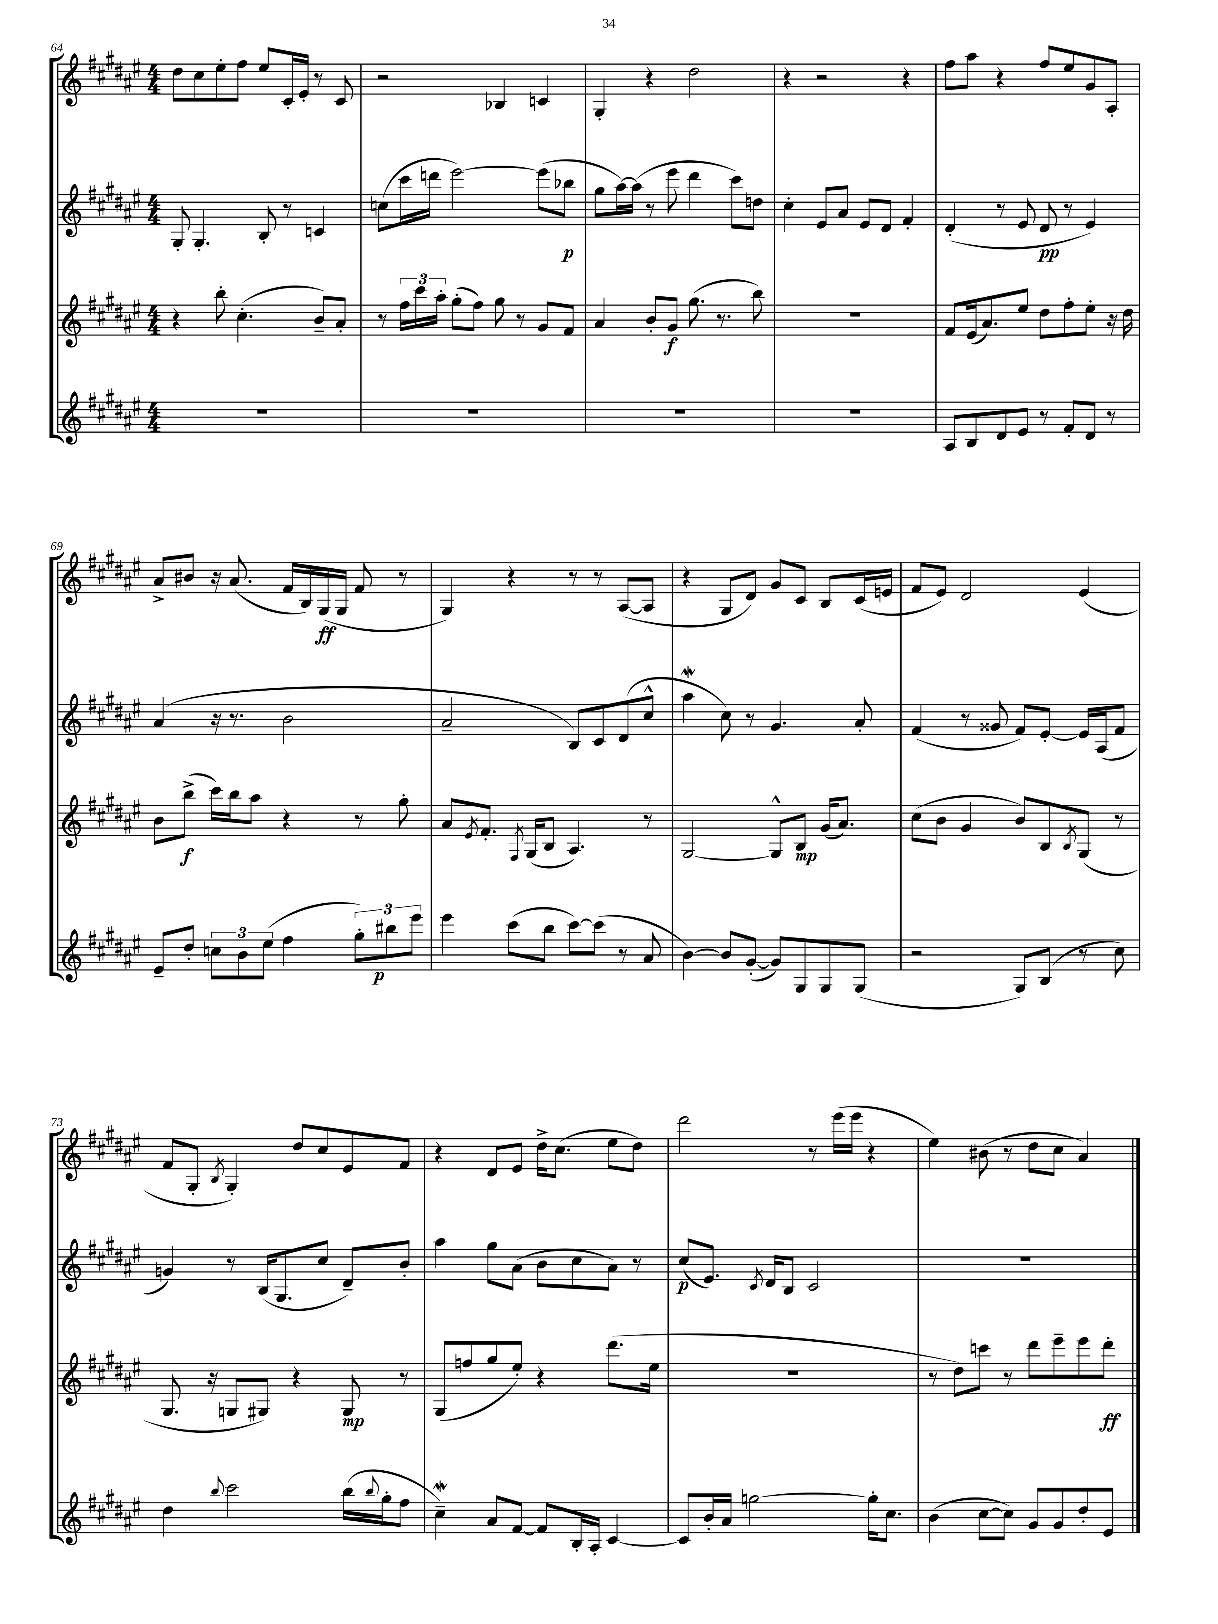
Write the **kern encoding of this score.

**kern	**kern	**kern	**kern
*staff4	*staff3	*staff2	*staff1
*clefG2	*clefG2	*clefG2	*clefG2
*k[f#c#g#d#a#e#]	*k[f#c#g#d#a#e#]	*k[f#c#g#d#a#e#]	*k[f#c#g#d#a#e#]
*M4/4	*M4/4	*M4/4	*M4/4
1r	4r	8G#'	8dd#
.	.	4.G#'	8cc#
.	8bb'	.	8ee#'
.	(4.cc#'	.	8ff#
.	.	8B'	8ee#
.	.	8r	16c#'
.	.	.	16e#'
.	8b~)	4c	8r
.	8a#'	.	8c#
=	=	=	=
1r	8r	(8cc	2r
.	24ff#	16ccc#	.
.	24ccc#	.	.
.	.	16ddd	.
.	24aa#'	.	.
.	(8gg#'	[2eee#)	.
.	8ff#)	.	.
.	8gg#	.	4B-
.	8r	.	.
.	8g#	(8eee#]	4c
.	8f#	8bb-	.
=	=	=	=
1r	4a#	8gg#	4G#'
.	.	[16aa#)	.
.	.	(16aa#]	.
.	8b'	8r	4r
.	8g#	8eee#	.
.	(8.gg#	4ddd#	2dd#
.	8.r	.	.
.	.	8ccc#)	.
.	8bb)	8dd	.
=	=	=	=
1r	1r	4cc#'	4r
.	.	8e#	2r
.	.	8a#	.
.	.	8e#	.
.	.	8d#	.
.	.	4f#'	4r
=	=	=	=
8A#	8f#	(4d#'	8ff#
8B	(16e#	.	8aa#
.	8.a#)	.	.
8d#	.	8r	4r
8e#	8ee#	8e#	.
8r	8dd#	8d#	8ff#
8f#'	8ff#'	8r	8ee#
8d#	8ee#'	4e#)	8g#
8r	16r	.	8A#'
.	16dd#	.	.
=	=	=	=
8e#~	8b	(4a#	8a#^
8dd#'	(8bb^	.	8b#
12cc	16ccc#)	16r	16r
.	16bb	8.r	(8.a#
12b	.	.	.
.	8aa#	.	.
(12ee#	.	.	.
4ff#	4r	2b	16f#
.	.	.	16B)
.	.	.	(16G#
.	.	.	16G#
12gg#')	8r	.	8f#
12bb#	.	.	.
.	8gg#'	.	8r
12eee#	.	.	.
=	=	=	=
4eee#	8a#	2a#~	4G#)
.	8qe#	.	.
.	8.f#'	.	.
(8ccc#	.	.	4r
.	8qF#	.	.
.	(16G#	.	.
8bb	8B	.	.
[8ccc#)	4.A#)	8B)	8r
(8ccc#]	.	8c#	8r
8r	.	(8d#	([8A#
8a#	8r	8cc#^^	8A#]
=	=	=	=
[4b)	[2G#	4aa#	4r
8b]	.	8cc#)	8G#
([8g#'	.	8r	8d#)
8g#])	8G#^^]	4.g#	8g#
8G#	8B	.	8c#
8G#	(16g#	.	8B
.	8.a#)	.	.
(8G#	.	8a#'	(16c#
.	.	.	16e
=	=	=	=
2r	(8cc#	(4f#	8f#
.	8b	.	8e#)
.	4g#	8r	2d#
.	.	8g##	.
8G#)	8b)	8f#)	.
(8B	8B	[8e#'	.
.	8qB	.	.
8r	(8G#	16e#]	(4e#
.	.	(16A#	.
8cc#)	8r	8f#	.
=	=	=	=
4dd#	8.G#	4g)	8f#
.	.	.	8G#'
.	16r	.	.
8qqbb	.	.	8qB
2ccc#	8G	8r	4G#')
.	8G#)	(16B	.
.	.	8.G#	.
.	4r	.	8dd#
.	.	8cc#	8cc#
(16bb	8G#	8d#~)	8e#
8qqbb	.	.	.
16gg#'	.	.	.
8ff#	8r	8b'	8f#
=	=	=	=
4cc#~)	(8G#	4aa#	4r
.	8ff	.	.
8a#	8gg#	8gg#	8d#
[8f#	8ee#')	(8a#	8e#
8f#]	4r	8b	16dd#^
.	.	.	(8.cc#
16B'	.	8cc#	.
16A#'	.	.	.
[4c#	(8.ddd#	8a#)	8ee#
.	.	8r	8dd#)
.	16ee#	.	.
=	=	=	=
8c#]	1r	(8cc#	2ddd#
16b'	.	8.e#)	.
16a#	.	.	.
[2gg	.	.	.
.	.	8qc#	.
.	.	16d#	.
.	.	8B	.
.	.	2c#	8r
.	.	.	(16eee#
.	.	.	16eee#
16gg']	.	.	4r
8.cc#	.	.	.
=	=	=	=
(4b	8r	1r	4ee#)
.	8dd#)	.	.
[8cc#	8ccc	.	(8b#
8cc#])	8r	.	8r
8g#	8ddd#	.	8dd#
8g#	8eee#~	.	8cc#
8dd#'	8eee#	.	4a#)
8e#	8ddd#'	.	.
==	==	==	==
*-	*-	*-	*-
